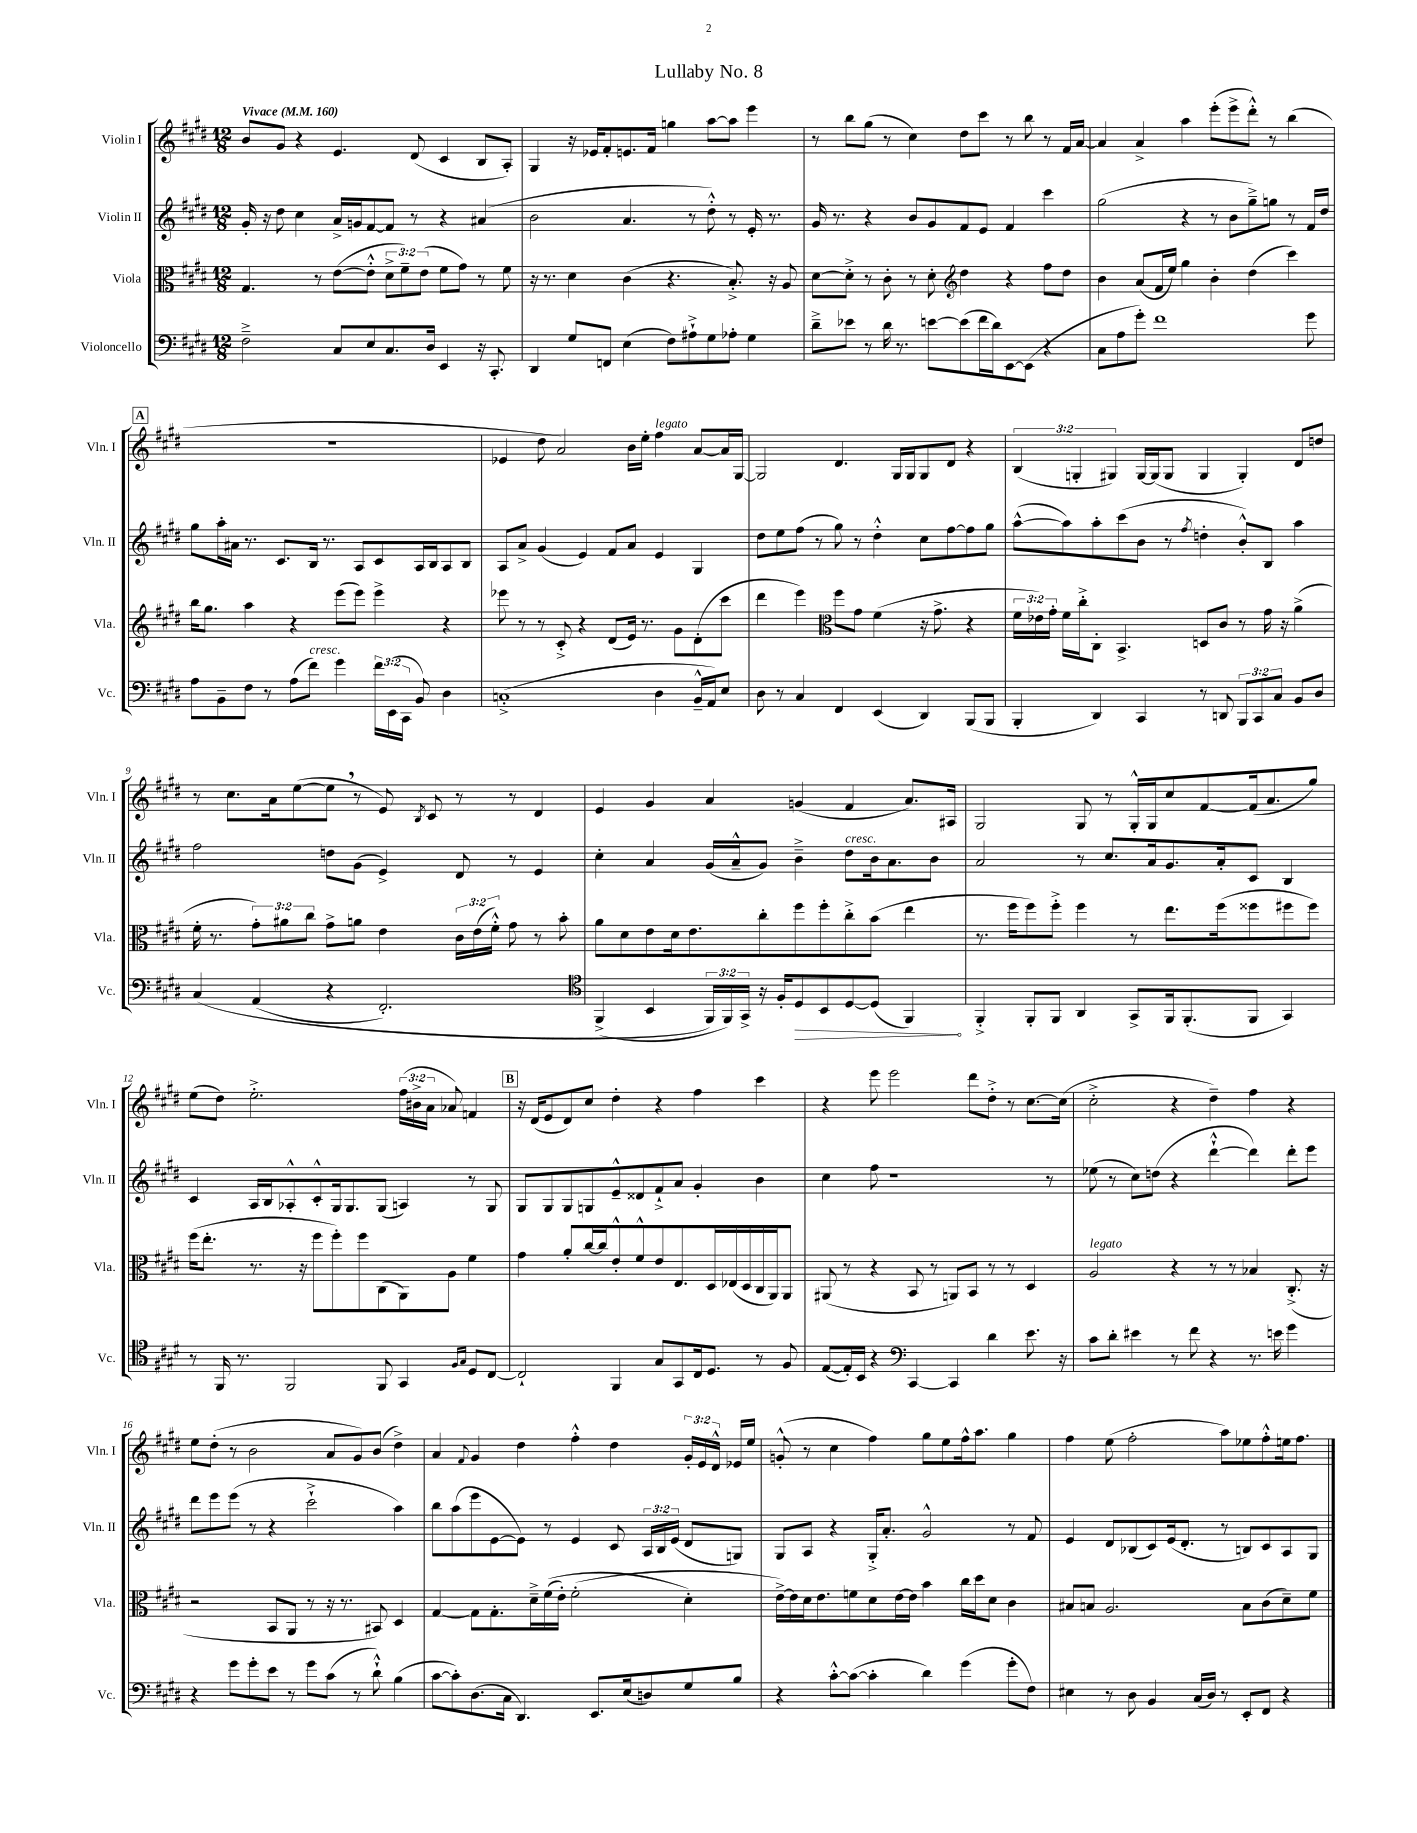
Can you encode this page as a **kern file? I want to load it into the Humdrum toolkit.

**kern	**dynam	**kern	**kern	**kern
*part4	*part4	*part3	*part2	*part1
*staff4	*staff4	*staff3	*staff2	*staff1
*I"Violoncello	*	*I"Viola	*I"Violin II	*I"Violin I
*I'Vc.	*	*I'Vla.	*I'Vln. II	*I'Vln. I
*clefF4	*	*clefC3	*clefG2	*clefG2
*k[f#c#g#d#]	*	*k[f#c#g#d#]	*k[f#c#g#d#]	*k[f#c#g#d#]
*M12/8	*	*M12/8	*M12/8	*M12/8
*MM160	*	*MM160	*MM160	*MM160
=1	=1	=1	=1	=1
!	!	!	!	!LO:TX:a:B:t=Vivace
2F#~^\	.	4.G#/	16g#'/	8b/L
.	.	.	16r	.
.	.	.	8dd#\	8g#/J
.	.	.	4cc#\	4r
.	.	8r	.	.
8C#/L	.	([8e\L	16a^/LL	4.e/
.	.	.	16gn/J	.
8E/	.	8e'^^\J]	[8f#/	.
8.C#/	.	12d#^\L	8f#/J]	.
.	.	12f#~\)	.	.
.	.	.	8r	(8d#/
.	.	(12e\J	.	.
16D#/Jk	.	.	.	.
4EE/	.	8f#\L	4r	4c#/
.	.	8g#\J)	.	.
16r	.	8r	(4a#X/	8B/L
8.CC#'/	.	.	.	.
.	.	8f#\	.	8A'/J)
=2	=2	=2	=2	=2
4DD#/	.	16r	2b\	4G#/
.	.	8.r	.	.
8G#/L	.	4d#\	.	16r
.	.	.	.	16e-X/KL
8FFn/J	.	.	.	8f#'/
(4E\	.	(4c#\	4.a/	8.en/
.	.	.	.	16f#/Jk
8F#\L)	.	4.r	.	4ggn\
8A#X`^\	.	.	8r	.
8G#\	.	.	8dd#'^^\)	[8aa\L
8A-X'\J	.	8.B'^/)	8r	8aa\J]
4G#\	.	.	16e'/	4eee\
.	.	16r	8.r	.
.	.	8A/	.	.
=3	=3	=3	=3	=3
8d#~^\L	.	[8d#\L	16g#/	8r
.	.	.	8.r	.
8e-X\J	.	8d#'^\J]	.	8bb\L
8r	.	8r	4r	(8gg#\J
16d#\	.	8c#'\	.	8r
8.r	.	.	.	.
.	.	8r	8b/L	4cc#\)
[8en\L	.	8d#'\	8g#/	.
*	*	*clefG2	*	*
(8e\]	.	4dd#\	8f#/	8dd#\L
16f#\L	.	.	8e/J	8ccc#\J
16d#\J)	.	.	.	.
[8EE\	.	4r	4f#/	8r
(8EE\J]	.	.	.	8bb\
4r	.	8ff#\L	4ccc#\	8r
.	.	8dd#\J	.	16f#/LL
.	.	.	.	[16a/JJ
=4	=4	=4	=4	=4
8C#\L	.	4b\	(2gg#\	4a/]
8A\	.	.	.	.
8g#'\J)	.	(8a/L	.	4a^/
1f#	.	16f#/L	.	.
.	.	16ee/JJ)	.	.
.	.	4gg#\	4r	4aa\
.	.	4b'\	8r	(8eee'\L
.	.	.	8b\L	8eee^\
.	.	(4dd#\	8gg#~^\)	8ddd#'^^\J)
.	.	.	8ggn\J	8r
.	.	4ccc#\)	8r	(4bb\
8g#\	.	.	16f#/LL	.
.	.	.	16dd#/JJ	.
!!LO:LB:g=z
!!LO:REH:place=s1:t=A
=5	=5	=5	=5	=5
8A\L	.	16bb\KL	8gg#\L	1.r
.	.	8.gg#\J	.	.
8BB~\	.	.	16aa'\L	.
.	.	.	16a#X\JJ	.
8F#\J	.	4aa\	8.r	.
8r	.	.	.	.
.	.	.	8.c#/L	.
(8A\L	.	4r	.	.
!LO:TX:a:i:t=cresc.	!	!	!	!
8f#\J)	.	.	16B/Jk	.
.	.	.	8.r	.
4g#\	.	(8eee\L	.	.
.	.	8eee\J)	8A/L	.
24f#\LL	.	4eee^\	8c#/	.
(24EE\	.	.	.	.
24CC#\JJ	.	.	.	.
8BB/)	.	.	16A/L	.
.	.	.	16B/J	.
4D#\	.	4r	8A/	.
.	.	.	8B/J	.
=6	=6	=6	=6	=6
(1Cn'^	.	8eee-X\	8A/L	4e-X/
.	.	8r	8a^/J	.
.	.	8r	(4g#/	8dd#\
.	.	8c#'^/	.	2a/)
.	.	4r	4e/)	.
.	.	(8d#/L	8f#/L	.
.	.	16e/Jk)	8a/J	16b\LL
.	.	8.r	.	16ee'\JJ
!	!	!	!	!LO:TX:a:i:t=legato
4D#\	.	.	4e/	4ff#\
.	.	8g#\L	.	.
16BB~^^/LL	.	(8d#'\	4G#/	[8a/L
16AA/J)	.	.	.	.
8E/J	.	8ccc#\J	.	16a/L]
.	.	.	.	[16G#/JJ
=7	=7	=7	=7	=7
8D#\	.	4ddd#\	8dd#\L	2G#/]
8r	.	.	8ee\	.
4C#/	.	4eee\)	(8ff#\J	.
.	.	.	8r	.
*	*	*clefC3	*	*
4FF#/	.	8ff#\L	8gg#\)	4.d#/
.	.	8g#\J	8r	.
(4EE/	.	(4f#\	4dd#'^^\	.
.	.	.	.	16G#/LL
.	.	.	.	16G#/J
4DD#/)	.	16r	8cc#\L	8G#/
.	.	8.g#^\	.	.
.	.	.	[8ff#\	8d#/J
(8BBB/L	.	4r	8ff#\]	4r
8BBB/J	.	.	8gg#\J	.
=8	=8	=8	=8	=8
4BBB'/	.	24f#\LL	([8aa^^\L	(6B/
.	.	24e-X\)	.	.
.	.	24g#'\JJ	.	.
.	.	16f#\LL	8aa\])	.
.	.	.	.	6Gn'/
.	.	16cc#'^\J	.	.
4DD#/)	.	8C#'\J	8aa'\	.
.	.	.	.	6G#X/)
.	.	4.BB^/	(8ccc#\	.
4CC#/	.	.	8b\J	[16G#/LL
.	.	.	.	(16G#/J]
.	.	.	8r	8G#/J
.	.	.	8qff#/	.
8r	.	8Dn/L	4ddn'\	4G#/
8DDn/	.	8c#/J	.	.
12BBB/L	.	8r	8b'^^/L)	4G#'/)
12CC#/	.	.	.	.
.	.	16g#\	8B/J	.
12C#/J	.	.	.	.
.	.	16r	.	.
8BB/L	.	(4a^\	4aa\	8d#/L
8D#/J	.	.	.	8ddn/J
!!LO:LB:g=z
=9	=9	=9	=9	=9
(4C#/	.	16f#'\	2ff#\	8r
.	.	8.r	.	.
.	.	.	.	8.cc#\L
(4AA/	.	12g#'\L)	.	.
.	.	.	.	16a\k
.	.	12a#X\	.	.
.	.	.	.	([8ee\
.	.	12cc#\J	.	.
4r	.	8g#^\L	8ddn\L	8ee,\J]
.	.	8an\J	(8g#\J	8r
2.FF#'/)	.	4e\	4e^/)	8e/)
.	.	.	.	8qB/
.	.	.	.	8c#/
.	.	24c#\LL	8d#/	8r
.	.	(24e\	.	.
.	.	24f#'^^\JJ)	.	.
.	.	8g#\	8r	8r
.	.	8r	4e/	4d#/
.	.	8b'\	.	.
=10	=10	=10	=10	=10
*clefC4	*	*	*	*
(4FF#^/	.	8a\L	4cc#'\	4e/
.	.	8d#\	.	.
4BB/	.	8e\	4a/	4g#/
.	.	16d#\k	.	.
.	.	8.e\	.	.
24FF#/LL)	.	.	(16g#/LL	4a/
24FF#/)	.	.	.	.
.	.	.	16a~^^/J	.
24GG#^/JJ	.	.	.	.
16r	.	8cc#'\	8g#/J)	.
16F#'/KL	.	.	.	.
!	!LO:HP:b	!	!	!
8D#/	>	8ff#\	4b~^\	(4gn/
8BB/	.	8ff#'\	.	.
!	!	!	!LO:TX:a:i:t=cresc.	!
[8D#/	.	8cc#'^\	8dd#\L	4f#/
(8D#/J]	.	(8b\J	16b\k	.
.	.	.	8.a\	.
4FF#/)	.	4ee\	.	8.a/L)
.	.	.	8b\J	.
.	.	.	.	16A#X/Jk
.	]	.	.	.
=11	=11	=11	=11	=11
4FF#'^/	.	8.r	2a/	2G#/
.	.	16ff#\KL	.	.
8FF#'/L	.	8ff#\)	.	.
8FF#/J	.	8ff#'^\J	.	.
4AA/	.	4ff#\	8r	8G#/
.	.	.	8.cc#/L	8r
8GG#^/L	.	8r	.	16G#'^^/LL
.	.	.	16a/k	16G#/J
16FF#/k	.	8.ee\L	8.g#/	8cc#/
(8.FF#'/	.	.	.	.
.	.	.	.	[8f#/
.	.	(16ff#\k	16a'/k	.
8FF#/J	.	8ff##X\	8c#/J	(16f#/k]
.	.	.	.	8.a/
4GG#/)	.	8ff#X\	4B/	.
.	.	8ff#\J)	.	8gg#/J)
!!LO:LB:g=z
=12	=12	=12	=12	=12
8r	.	(16ff#\KL	4c#/	(8ee\L
.	.	8.ee'\J	.	.
16FF#/	.	.	.	8dd#\J)
8.r	.	.	.	.
.	.	8.r	16A/LL	2.ee'^\
.	.	.	16B/J	.
2FF#/	.	.	8A-X'^^/	.
.	.	16r	.	.
.	.	8ff#\L	8c#'^^/	.
.	.	8ff#'\)	16G#/k	.
.	.	.	8.G#/	.
.	.	8ff#\	.	.
8FF#/	.	(8C#\	(8G#/J	.
4GG#/	.	8AA\)	4An/)	(24ff#\LL
.	.	.	.	24b#X^\
.	.	.	.	24a\JJ
.	.	8A\J	.	8a-X/)
16qqF#/LL	.	.	.	.
16qqG#/JJ	.	.	.	.
8D#/L	.	4f#\	8r	4fn/
[8C#/J	.	.	8G#/	.
!!LO:REH:place=s1:t=B
=13	=13	=13	=13	=13
2C#`/]	.	4g#\	8G#/L	16r
.	.	.	.	(16d#/KL
.	.	.	8G#/	8e/
.	.	8a'/L	8G#/	8d#/)
.	.	[16cc#/L	8Gn/	8cc#/J
.	.	16cc#/J]	.	.
4FF#/	.	8e'^^/	8e~^^/	4dd#'\
.	.	8f#^^/	8d##X/	.
8G#/L	.	8e/	8f#`^/	4r
8GG#/	.	8.E/	8a/J	.
16C#/k	.	.	4g#'/	4ff#\
8.D#/J	.	16D#/L	.	.
.	.	(16E-X/	.	.
.	.	16D#/	.	.
8r	.	16C#/	4b\	4ccc#\
.	.	16AA/J)	.	.
8F#/	.	8AA/J	.	.
=14	=14	=14	=14	=14
([8E/L	.	(8AA#X/	4cc#\	4r
16E'/L])	.	8r	.	.
16BB/JJ	.	.	.	.
4r	.	4r	8ff#\	8eee\
.	.	.	1r	2eee\
*clefF4	*	*	*	*
[4CC#/	.	8BB/	.	.
.	.	8r	.	.
4CC#/]	.	8AAn/L)	.	.
.	.	8BB/J	.	8ddd#\L
4d#\	.	8r	.	8dd#'^\J
.	.	8r	.	8r
8.e\	.	4D#/	.	[8.cc#\L
.	.	.	8r	.
16r	.	.	.	(16cc#\Jk]
=15	=15	=15	=15	=15
!	!	!LO:TX:a:i:t=legato	!	!
8c#\L	.	2A/	(8ee-X\	2cc#'^\
8d#'\J	.	.	8r	.
4e#X\	.	.	8cc#\L)	.
.	.	.	(8ddn\J	.
8r	.	4r	4r	4r
8f#\	.	.	.	.
4r	.	8r	[4ddd#`^^\	4dd#~\)
.	.	8r	.	.
8.r	.	4B-X/	4ddd#\])	4ff#\
16en\	.	.	.	.
4g#\	.	(8.C#'^/	8ddd#'\L	4r
.	.	.	8eee\J	.
.	.	16r	.	.
!!LO:LB:g=z
=16	=16	=16	=16	=16
4r	.	2r	8ddd#\L	8ee\L
.	.	.	8eee\	(8dd#'\J
8g#\L	.	.	(8eee\J	8r
8g#'\	.	.	8r	2b\
8e\J	.	8BB/L	4r	.
8r	.	8AA/J	.	.
8g#\L	.	8r	2ccc#`^\	.
(8c#\J	.	16r	.	8a/L
.	.	8.r	.	.
8r	.	.	.	8g#/)
8d#`^^\)	.	8BB#X/)	.	(8b/J
(4B\	.	4D#/	4aa\)	4dd#^\)
=17	=17	=17	=17	=17
[8c#\L	.	[4G#/	8bb\L	4a/
8c#'\])	.	.	(8aa\	.
.	.	.	.	8qqf#/
(8.D#\	.	8G#\L]	8eee\	4g#/
.	.	8.G#'\	[8e\	.
16C#\Jk	.	.	.	.
4.DD#/)	.	.	8e\J])	4dd#\
.	.	16d#~^\L	.	.
.	.	((16f#\	8r	.
.	.	16e'\JJ)	.	.
.	.	(2f#'\	4e/	4ff#'^^\
8.EE/L	.	.	.	.
.	.	.	8c#/	4dd#\
(16E/k	.	.	.	.
8Dn/)	.	.	24A/LL	.
.	.	.	24B/	.
.	.	.	(24e/JJ	.
8G#/	.	4d#'\)	8d#/L	24g#'/LL
.	.	.	.	24e/
.	.	.	.	24d#^^/JJ
8B/J	.	.	8Gn/J)	16e-X/LL
.	.	.	.	16ee/JJ
=18	=18	=18	=18	=18
4r	.	[16e^\LL)	8G#/L	(8gn'^^/
.	.	16e\]	.	.
.	.	16d#\J	8A/J	8r
.	.	8.e\	.	.
[8c#'^^\L	.	.	4r	4cc#\
(8c#\J_	.	8fn\	.	.
4c#'\]	.	8d#\	16G#'^/KL	4ff#\)
.	.	.	8.a'/J	.
.	.	[16e\L	.	.
.	.	16e\JJ]	.	.
4d#\)	.	4b\	2g#^^/	8gg#\L
.	.	.	.	8ee\
(4g#\	.	16cc#\LL	.	16ff#^^\k
.	.	16dd#\J	.	8.aa\J
.	.	8d#\J	.	.
8g#'\L	.	4c#\	8r	4gg#\
8F#\J)	.	.	8f#/	.
=19	=19	=19	=19	=19
4E#X\	.	8B#X/L	4e/	4ff#\
.	.	8Bn/J	.	.
8r	.	2.A/	8d#/L	(8ee\
8D#\	.	.	(8B-X/	2ff#'\
4BB/	.	.	8c#/)	.
.	.	.	(16e/k	.
.	.	.	8.d#'/J	.
(16C#/LL	.	.	.	.
16D#/JJ)	.	.	.	.
8r	.	.	8r	8aa\L)
8EE'/L	.	8B\L	8Bn/L)	8ee-X\
8FF#/J	.	(8c#\	8c#/	8ff#'^^\
4r	.	8d#~\)	8A/	16een\k
.	.	.	.	8.ff#\J
.	.	8f#\J	8G#/J	.
==	==	==	==	==
*-	*-	*-	*-	*-
